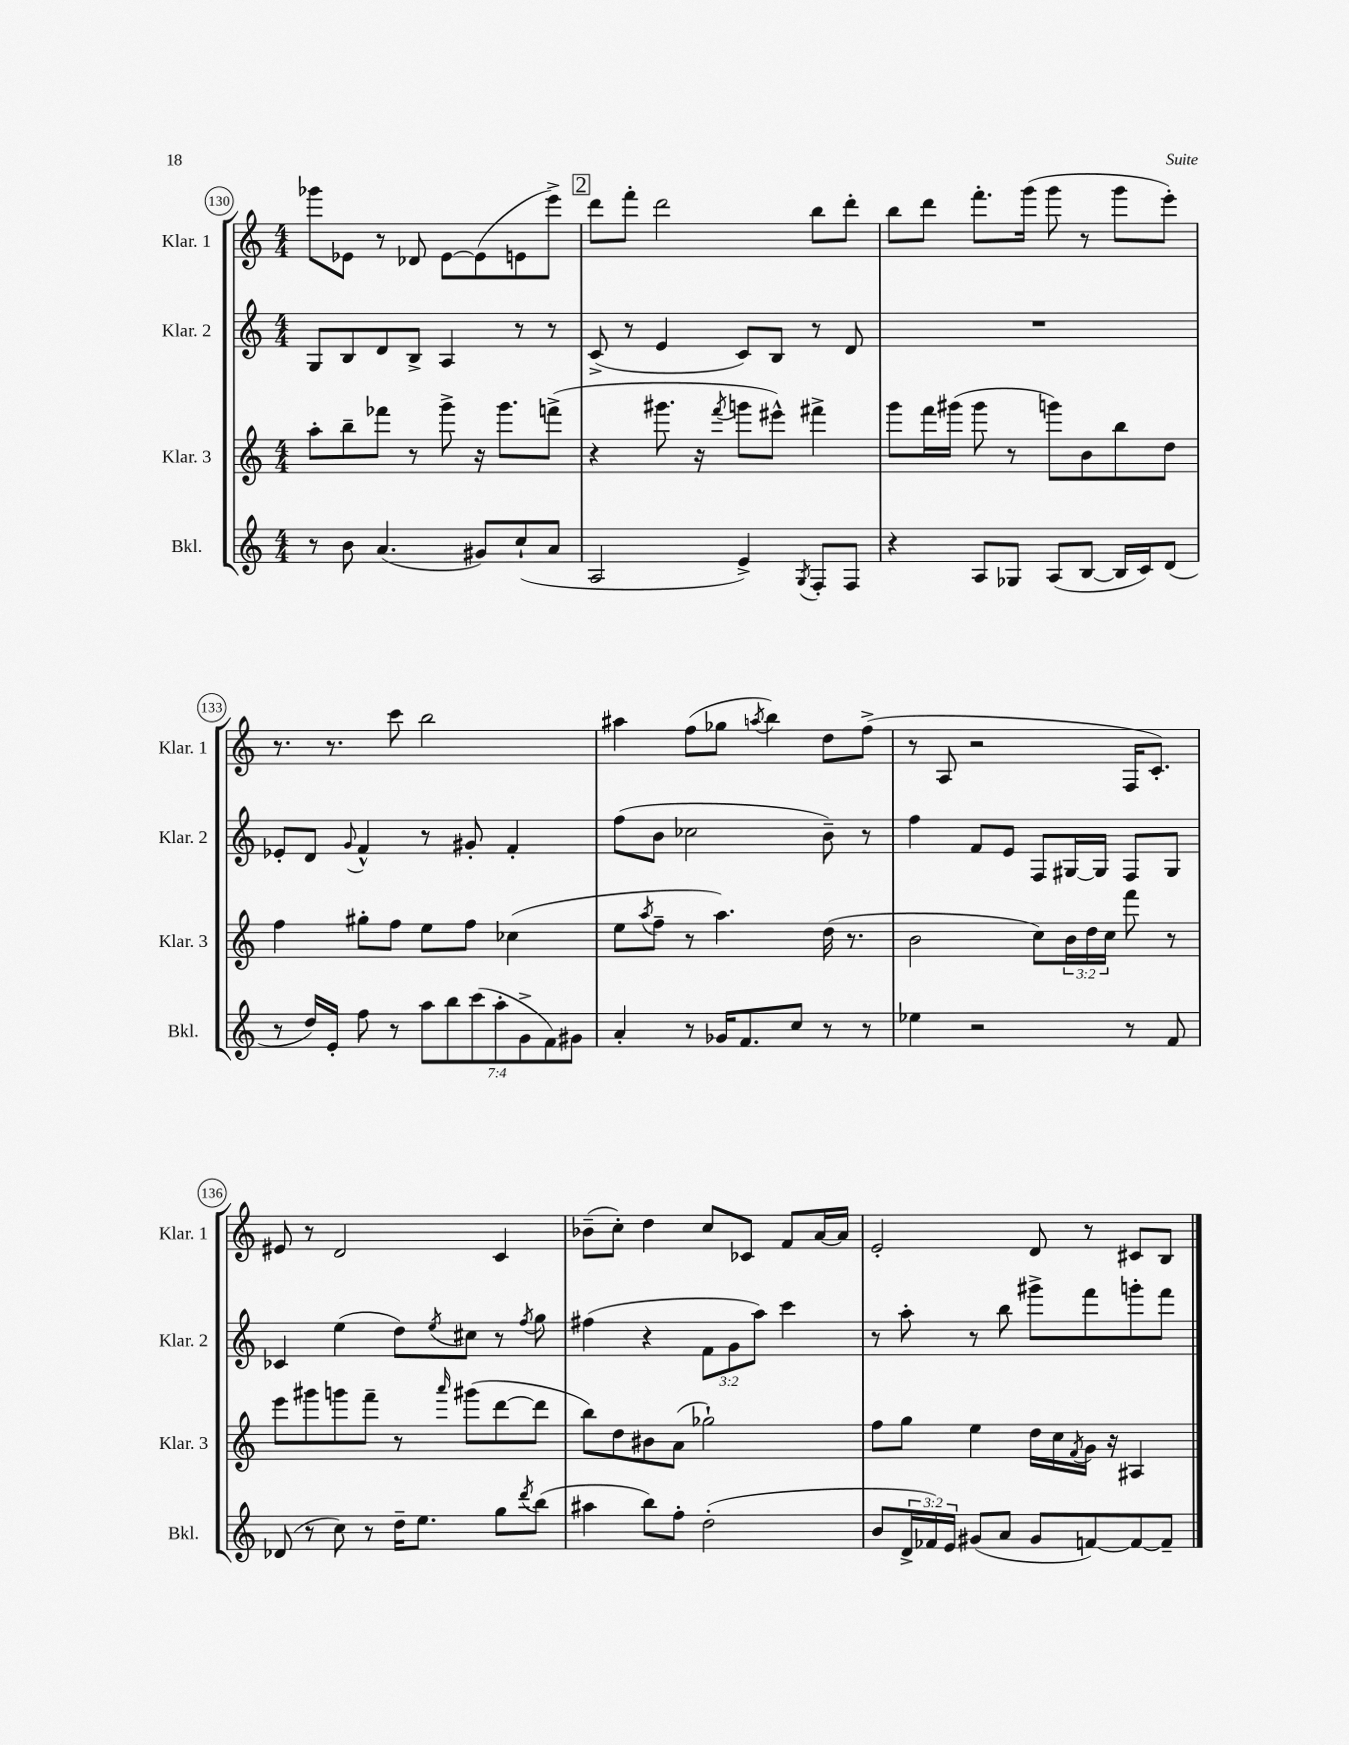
<<
\new StaffGroup <<
\new Staff = "s0" \with { instrumentName = "Klar. 1" shortInstrumentName = "Klar. 1" } {
    \clef treble \key c \major \numericTimeSignature \time 4/4
    ges'''8 ees'8 r8 des'8 ees'8~ ees'8( e'8 e'''8->) |
    \mark \markup { \box "2" } d'''8 f'''8-. d'''2 b''8 d'''8-. |
    b''8 d'''8 f'''8.-. g'''16( g'''8 r8 g'''8 e'''8-.) |
    r8. r8. c'''8 b''2 |
    ais''4 f''8( ges''8 \acciaccatura { a''8 } b''4) d''8 f''8->( |
    r8 a8 r2 f16 c'8.-.) |
    eis'8 r8 d'2 c'4 |
    bes'8--( c''8-.) d''4 c''8 ces'8 f'8 a'16~ a'16 |
    e'2-. d'8 r8 cis'8 b8 \bar "|." |
}
\new Staff = "s1" \with { instrumentName = "Klar. 2" shortInstrumentName = "Klar. 2" } {
    \clef treble \key c \major \numericTimeSignature \time 4/4 \override Staff.TupletNumber.text = #tuplet-number::calc-fraction-text
    g8 b8 d'8 b8-> a4 r8 r8 |
    \mark \markup { \box "2" } c'8->( r8 e'4 c'8) b8 r8 d'8 |
    R1 |
    ees'8-. d'8 \appoggiatura { g'8 } f'4-^ r8 gis'8-. f'4-. |
    f''8( b'8 ces''2 b'8--) r8 |
    f''4 f'8 e'8 f8 gis16~ gis16 f8 gis8 |
    ces'4 e''4( d''8) \acciaccatura { e''8 } cis''8 r8 \acciaccatura { f''8 } g''8 |
    fis''4( r4 \tuplet 3/2 { f'8 g'8 a''8) } c'''4 |
    r8 a''8-. r8 b''8 gis'''8-> f'''8 g'''8-. f'''8 \bar "|." |
}
\new Staff = "s2" \with { instrumentName = "Klar. 3" shortInstrumentName = "Klar. 3" } {
    \clef treble \key c \major \numericTimeSignature \time 4/4 \override Staff.TupletNumber.text = #tuplet-number::calc-fraction-text
    a''8-. b''8-- fes'''8 r8 g'''8-> r16 g'''8. f'''8->( |
    \mark \markup { \box "2" } r4 gis'''8. r16 \acciaccatura { f'''8 } g'''8 eis'''8-^) fis'''4-> |
    g'''8 f'''16 gis'''16( gis'''8 r8 g'''8) b'8 b''8 d''8 |
    f''4 gis''8-. f''8 e''8 f''8 ces''4( |
    e''8 \acciaccatura { a''8 } f''8-- r8 a''4.) d''16( r8. |
    b'2 c''8) \tuplet 3/2 { b'16 d''16 c''16 } f'''8 r8 |
    e'''8 gis'''8 g'''8 f'''8-- r8 \grace { a'''16 } gis'''8( d'''8~ d'''8 |
    b''8) d''8 bis'8 a'8( ges''2-!) |
    f''8 g''8 e''4 d''16 c''16 \acciaccatura { f'8 } g'16 r16 ais4 \bar "|." |
}
\new Staff = "s3" \with { instrumentName = "Bkl." shortInstrumentName = "Bkl." } {
    \clef treble \key c \major \numericTimeSignature \time 4/4 \override Staff.TupletNumber.text = #tuplet-number::calc-fraction-text
    r8 b'8 a'4.( gis'8) c''8-!( a'8 |
    \mark \markup { \box "2" } a2 e'4->) \acciaccatura { g8 } f8-. f8 |
    r4 a8 ges8 a8( b8~ b16 c'16) d'8( |
    r8 d''16) e'16-. f''8 r8 \tuplet 7/4 { a''8 b''8 c'''8( a''8-. g'8-> f'8) gis'8 } |
    a'4-. r8 ges'16 f'8. c''8 r8 r8 |
    ees''4 r2 r8 f'8 |
    des'8( r8 c''8) r8 d''16-- e''8. g''8 \acciaccatura { d'''8 } b''8( |
    ais''4 b''8) f''8-. d''2-.( |
    b'8 \tuplet 3/2 { d'16-> fes'16) e'16 } gis'8( a'8 gis'8 f'8~) f'8~ f'8-- \bar "|." |
}
>>
>>
\layout { \context { \Score currentBarNumber = #130 \override BarNumber.stencil = #(make-stencil-circler 0.1 0.3 ly:text-interface::print) } }
